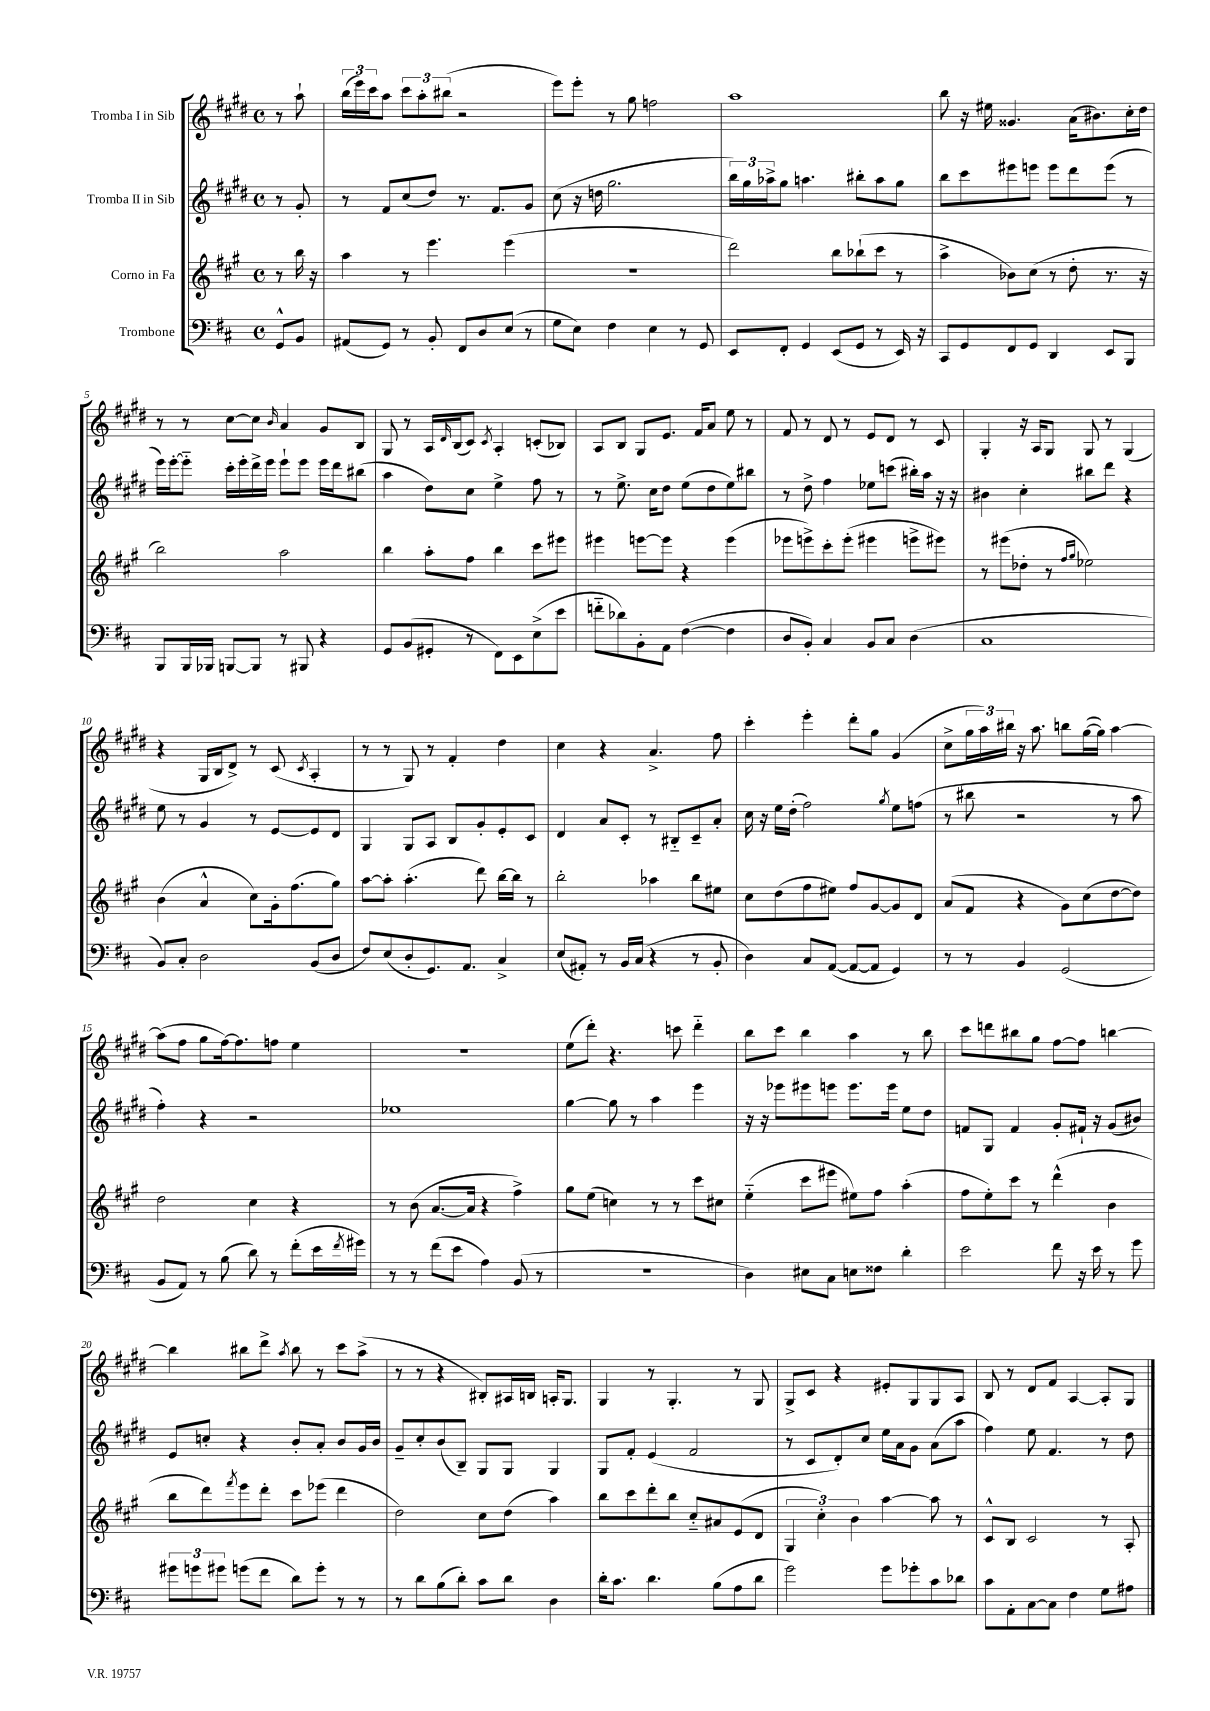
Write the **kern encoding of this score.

**kern	**kern	**kern	**kern
*staff4	*staff3	*staff2	*staff1
*clefF4	*clefG2	*clefG2	*clefG2
*k[f#c#]	*k[f#c#g#]	*k[f#c#g#d#]	*k[f#c#g#d#]
*M4/4	*M4/4	*M4/4	*M4/4
*met(c)	*met(c)	*met(c)	*met(c)
8GG^^	8r	8r	8r
8BB	16bb	8g#'	8aa`
.	16r	.	.
=	=	=	=
(8AA#	4aa	8r	(24bb
.	.	.	24eee)
.	.	.	24ccc#
8GG)	.	8f#	8aa
8r	8r	(8cc#	12ccc#
.	.	.	12aa'
8BB'	4.eee	8dd#)	.
.	.	.	(12bb#
8FF#	.	8.r	2r
8D	.	.	.
.	.	8.f#	.
(8E	(4eee	.	.
8r	.	8g#	.
=	=	=	=
8G	1r	(8cc#	8eee)
8E)	.	16r	8eee'
.	.	16dd	.
4F#	.	2.gg#	8r
.	.	.	8gg#
4E	.	.	2ff
8r	.	.	.
8GG	.	.	.
=	=	=	=
8EE	2ddd)	24bb)	1aa
.	.	24gg#	.
.	.	24aa-^	.
8FF#'	.	8gg#	.
4GG	.	4.aa	.
(8EE	8bb	.	.
8GG	(8bb-`	8bb#'	.
8r	8ccc#	8aa	.
16EE)	8r	8gg#	.
16r	.	.	.
=	=	=	=
8CC#	4aa^	8bb	8bb
8GG	.	8ccc#	16r
.	.	.	16ee#
8FF#	8b-)	8eee#	4.g##
8GG	(8cc#	8eee	.
4DD	8r	8eee	.
.	8dd'	8ddd#	(16a
.	.	.	8.b#)
8EE	8.r	(8eee	.
8BBB	.	8r	16cc#'
.	16r	.	16dd#
=	=	=	=
8BBB	2bb)	16eee)	8r
.	.	[16eee'	.
16BBB	.	8eee'~]	8r
16BBB-	.	.	.
[8BBB	.	16ccc#'	[8cc#
.	.	16eee'	.
8BBB]	.	16ddd#^	8cc#]
.	.	16eee	.
.	.	.	16qqb
8r	2aa	8eee`	4a
8BBB#	.	8eee	.
4r	.	16eee	8g#
.	.	16ddd#	.
.	.	(8bb#	8B
=	=	=	=
8GG	4bb	4aa	8G#
(8BB	.	.	8r
8GG#'	8aa'	8dd#)	16A
.	.	.	16qqd#
.	.	.	(16B
8r	8ff#	8cc#	8c#)
.	.	.	8qc#
8FF#)	4bb	4ee^	4A'
8EE	.	.	.
(8E^	8ccc#	8ff#	(8c'
8e	8eee#	8r	8B-)
=	=	=	=
8f'~	4eee#	8r	8A
8d-)	.	8.ee^	8B
8BB'	[8eee	.	8G#
.	.	16cc#	.
8AA	8eee]	8dd#	8.e
([4F#	4r	(8ee	.
.	.	.	16f#
.	.	8dd#	8a
4F#]	(4eee	8ee)	8ee
.	.	8bb#	8r
=	=	=	=
8D	8eee-	8r	8f#
8BB')	8eee^)	8dd#^	8r
4C#	8ccc#'	4ff#	8d#
.	(8eee'	.	8r
8BB	4eee#	8ee-	8e
8C#	.	(8ccc	8d#
(4D	8eee^	16bb#')	8r
.	.	16aa	.
.	8eee#)	16r	8c#
.	.	16r	.
=	=	=	=
1C#	8r	4b#	4G#'
.	(8eee#	.	.
.	8dd-'	4cc#'	16r
.	.	.	16A
.	8r	.	8G#
.	16qqff#	.	.
.	16qqgg#	.	.
.	2ee-)	8bb#	8G#
.	.	8ddd#	8r
.	.	4r	(4G#
=	=	=	=
8BB)	(4b	8ee	4r
8C#'	.	8r	.
2D	4a^^	4g#	16G#
.	.	.	16B
.	.	.	8d#^)
.	8cc#)	8r	8r
.	16g#'	[8e	(8c#
.	(8.ff#	.	.
.	.	.	8qc#
(8BB	.	8e]	4A'
8D	8gg#)	8d#	.
=	=	=	=
8F#)	[8aa	4G#	8r
(8E	8aa']	.	8r
8D'	(4.aa'	8G#	8G#)
8.GG)	.	8A	8r
.	.	8B	4f#'
8.AA	.	.	.
.	8ddd)	8g#'	.
4C#^	[16bb	8e'	4dd#
.	16bb]	.	.
.	8r	8c#	.
=	=	=	=
(8E	2bb'	4d#	4cc#
8AA#')	.	.	.
8r	.	8a	4r
16BB	.	8c#'	.
(16C#	.	.	.
4r	4aa-	8r	4.a^
.	.	8B#'~	.
8r	8bb	8c#~	.
8BB'	8ee#	8a'	8ff#
=	=	=	=
4D)	8cc#	16cc#	4ccc#'
.	.	16r	.
.	(8dd	16ee	.
.	.	(16dd#'	.
8C#	8ff#	2ff#)	4eee'
([8AA	8ee#)	.	.
8AA_	8ff#	.	8ddd#'
8AA]	[8g#	.	8gg#
.	.	8qgg#	.
4GG)	8g#]	8ee	(4g#
.	8d	(8ff	.
=	=	=	=
8r	(8a	8r	8cc#^
8r	8f#	8bb#	24gg#
.	.	.	24aa)
.	.	.	24bb#
4BB	4r	2r	16r
.	.	.	8.aa
(2GG	8g#)	.	8bb
.	(8cc#	.	([16gg#
.	.	.	16gg#])
.	[8dd	8r	[4aa
.	8dd])	8aa	.
=	=	=	=
8BB	2dd	4ff#')	(8aa]
8AA)	.	.	8ff#
8r	.	4r	8gg#
(8B	.	.	[16ff#)
.	.	.	8.ff#]
8d)	4cc#	2r	.
8r	.	.	8ff
(8f#'	4r	.	4ee
16e	.	.	.
8qf#	.	.	.
16g#)	.	.	.
=	=	=	=
8r	8r	1ee-	1r
8r	(8b	.	.
(8f#	[8.a	.	.
8e	.	.	.
.	16a]	.	.
4A)	4r	.	.
(8BB	4ff#^)	.	.
8r	.	.	.
=	=	=	=
1r	8gg#	[4gg#	(8ee
.	(8ee	.	8ddd#')
.	4cc)	8gg#]	4.r
.	.	8r	.
.	8r	4aa	.
.	8r	.	8ccc
.	8ccc#	4eee	4ddd#'~
.	8cc#	.	.
=	=	=	=
4D)	(4ee'~	16r	8bb
.	.	16r	.
.	.	8eee-	8ccc#
8E#	8ccc#	8eee#	4bb
8C#	8eee#	8eee	.
8E	8ee#)	8.eee	4aa
8F##	8ff#	.	.
.	.	16eee	.
4d'	(4aa'	8ee	8r
.	.	8dd#	8bb
=	=	=	=
2e	8ff#	8f	8ccc#
.	8ee')	8G#	8ddd
.	8ccc#	4f	8bb#
.	8r	.	8gg#
8f#	(4ddd^^	8g#'	[8ff#
16r	.	16f#`	8ff#]
16e	.	16r	.
8r	4b	(8g#	[4bb
8g	.	8b#)	.
=	=	=	=
12g#	8bb	8e	4bb]
12g	.	.	.
.	8ddd)	8cc'	.
12g#	.	.	.
.	8qfff#	.	.
(8g	8eee	4r	8bb#
8f#	8ddd'	.	8ddd#^
.	.	.	8qaa
8d)	8ccc#	8b'	8bb#
8g'	(8eee-	8a'	8r
8r	4ddd	8b	8ccc#
8r	.	16g#	(8aa^
.	.	16b	.
=	=	=	=
8r	2dd)	8g#~	8r
8d	.	8cc#'	8r
(8B	.	(8b	4r
8d')	.	8B~)	.
8c#	8cc#	8G#	8B#')
8d	(8dd	8G#	16A#
.	.	.	16B
4D	4aa)	4G#	16A'
.	.	.	8.G#
=	=	=	=
16d'	8bb	8G#	4G#
8.c#	.	.	.
.	8ccc#	8f#'	.
4.d	8ddd'	(4e	8r
.	8bb	.	4.G#'
.	8cc#'~	2f#	.
(8B	8a#	.	.
8A	(8e	.	8r
8d	8d	.	8G#
=	=	=	=
2g)	6G#	8r	8G#^
.	.	8c#	8c#
.	6cc#')	.	.
.	.	8d#')	4r
.	6b	.	.
.	.	8cc#	.
8g	[4aa	16ee	8e#'
.	.	16a	.
8g-'	.	8g#	8G#
8c#	8aa]	(8a	8G#
8d-	8r	8aa	8A
=	=	=	=
8c#	8c#^^	4ff#)	8B
8AA'	8B	.	8r
[8C#	2c#	8ee	8d#
8C#]	.	4.f#	8f#
4F#	.	.	[4A
8G	8r	8r	8A']
8A#	8A'	8dd#	8G#
==	==	==	==
*-	*-	*-	*-
